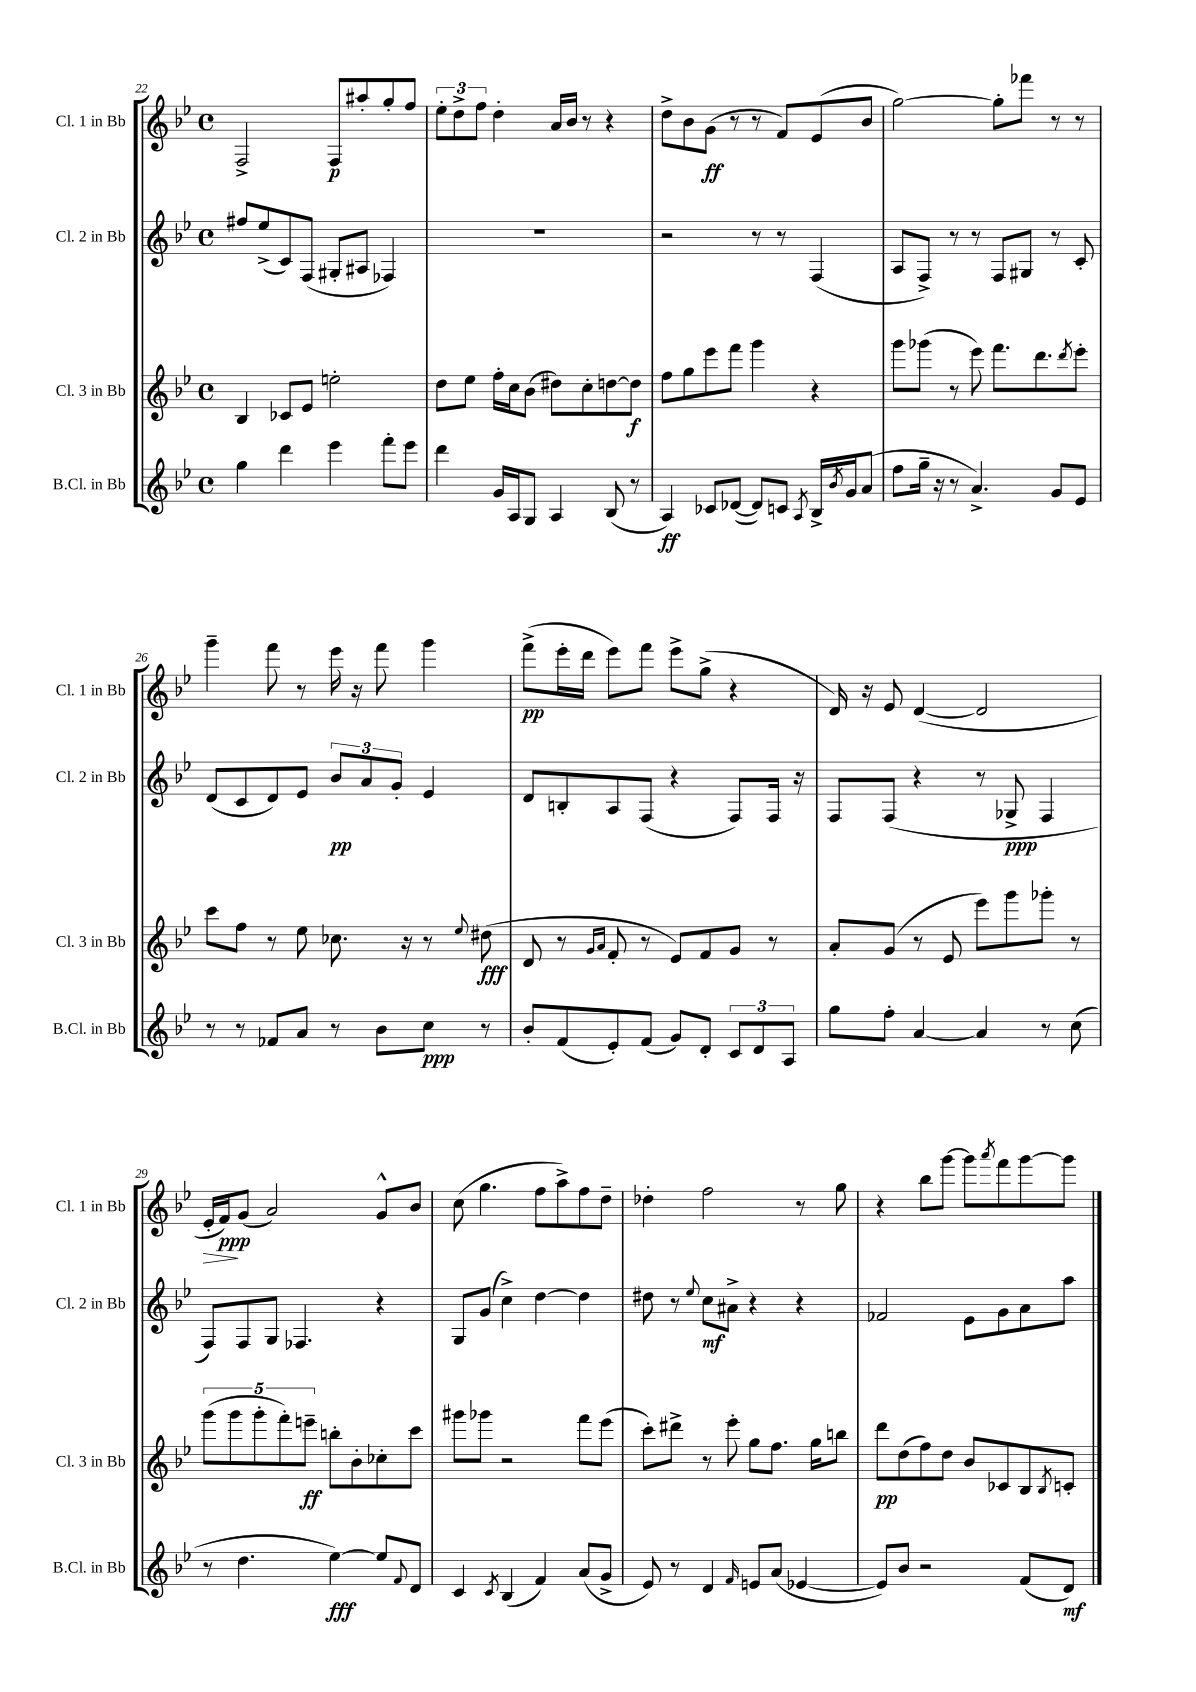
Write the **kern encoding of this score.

**kern	**kern	**kern	**kern
*staff4	*staff3	*staff2	*staff1
*clefG2	*clefG2	*clefG2	*clefG2
*k[b-e-]	*k[b-e-]	*k[b-e-]	*k[b-e-]
*M4/4	*M4/4	*M4/4	*M4/4
*met(c)	*met(c)	*met(c)	*met(c)
4gg	4B-	8ff#	2F^
.	.	(8ee-^	.
4ddd	8c-	8c)	.
.	8e-	(8F	.
4eee-	2ee'	8G#'	8F
.	.	8A#	8aa#'
8fff'	.	4F-)	8gg'
8eee-	.	.	8ff
=	=	=	=
4ddd	8dd	1r	12ee-'
.	.	.	12dd^
.	8ee-	.	.
.	.	.	12ff
16g	16ff'	.	4dd'
16A	16cc	.	.
8G	(8b-	.	.
4A	8dd#)	.	16a
.	.	.	16b-
.	8cc'	.	8r
(8B-	[8dd	.	4r
8r	8dd]	.	.
=	=	=	=
4A)	8ff	2r	8dd^
.	8gg	.	8b-
8c-	8eee-	.	(8g
([8d-	8fff	.	8r
8d-])	4ggg	8r	8r
8c	.	8r	8f)
8qA	.	.	.
16B-^	4r	(4F	(8e-
8qb-	.	.	.
16g	.	.	.
(8a	.	.	8b-
=	=	=	=
8ff	8ggg	8A	[2gg)
16gg~	(8ggg-	8F^)	.
16r	.	.	.
8r	8r	8r	.
4.a^)	8eee-)	8r	.
.	8.fff	8F	8gg']
.	.	8G#	8fff-
.	8.ddd	.	.
8g	.	8r	8r
.	8qddd	.	.
8e-	8eee-'	8c'	8r
=	=	=	=
8r	8ccc	(8d	4ggg~
8r	8ff	8c	.
8f-	8r	8d)	8fff
8a	8ee-	8e-	8r
8r	8.cc-	12b-	16eee-
.	.	.	16r
.	.	12a	.
8b-	.	.	8fff
.	.	12g'	.
.	16r	.	.
8cc	8r	4e-	4ggg
.	8qqee-	.	.
8r	(8dd#	.	.
=	=	=	=
8b-'	8d	8d	(8fff^
(8f	8r	8B'	16eee-'
.	.	.	16ddd
.	16qqg	.	.
.	16qqa	.	.
8e-')	8f'	8A	8eee-)
(8f	8r	(8F	8fff
8g)	8e-)	4r	8eee-^
8d'	8f	.	(8gg^
12c	8g	8F)	4r
12d	.	.	.
.	8r	16F	.
12A	.	.	.
.	.	16r	.
=	=	=	=
8gg	8a'	8F	16d)
.	.	.	16r
8ff'	(8g	(8F	8e-
[4a	8r	4r	([4d
.	8e-	.	.
4a]	8eee-)	8r	2d]
.	8ggg	8G-^	.
8r	8ggg-'	4F	.
(8cc	8r	.	.
=	=	=	=
8r	(10ggg	8F)	16e-'
.	.	.	16f)
.	10ggg	.	.
4.dd	.	8F	(8g
.	10ggg'	.	.
.	.	8G	2a)
.	10fff')	.	.
.	.	4.F-	.
.	10eee~	.	.
[4ee-)	8bb'	.	.
.	8b-'	.	.
8ee-]	8cc-'	4r	8g^^
8qqf	.	.	.
8d	8ccc	.	8b-
=	=	=	=
4c	8ggg#	8G	(8cc
.	8ggg-	(8g	4.gg
8qc	.	.	.
(4B-	2r	4cc^)	.
4f)	.	[4dd	8ff
.	.	.	8aa^)
(8a	8fff	4dd]	8ff
8g^	(8eee-	.	8dd~
=	=	=	=
8e-)	8ccc')	8dd#	4dd-'
8r	8ddd#^	8r	.
.	.	8qqee-	.
4d	8r	8cc	2ff
.	8eee-'	8a#^	.
16qqf	.	.	.
8e	8gg	4r	.
(8a	8.ff	.	.
[4e-	.	4r	8r
.	16gg	.	.
.	8bb	.	8gg
=	=	=	=
8e-])	8ddd	2f-	4r
8b-	(8dd	.	.
2r	8ff)	.	8bb-
.	8dd	.	[8ggg
.	8b-	8e-	8ggg]
.	.	.	8qaaa
.	8c-	8g	8fff
(8f	8B-	8a	[8ggg
.	8qB-	.	.
8d)	8c'	8aa	8ggg]
==	==	==	==
*-	*-	*-	*-
